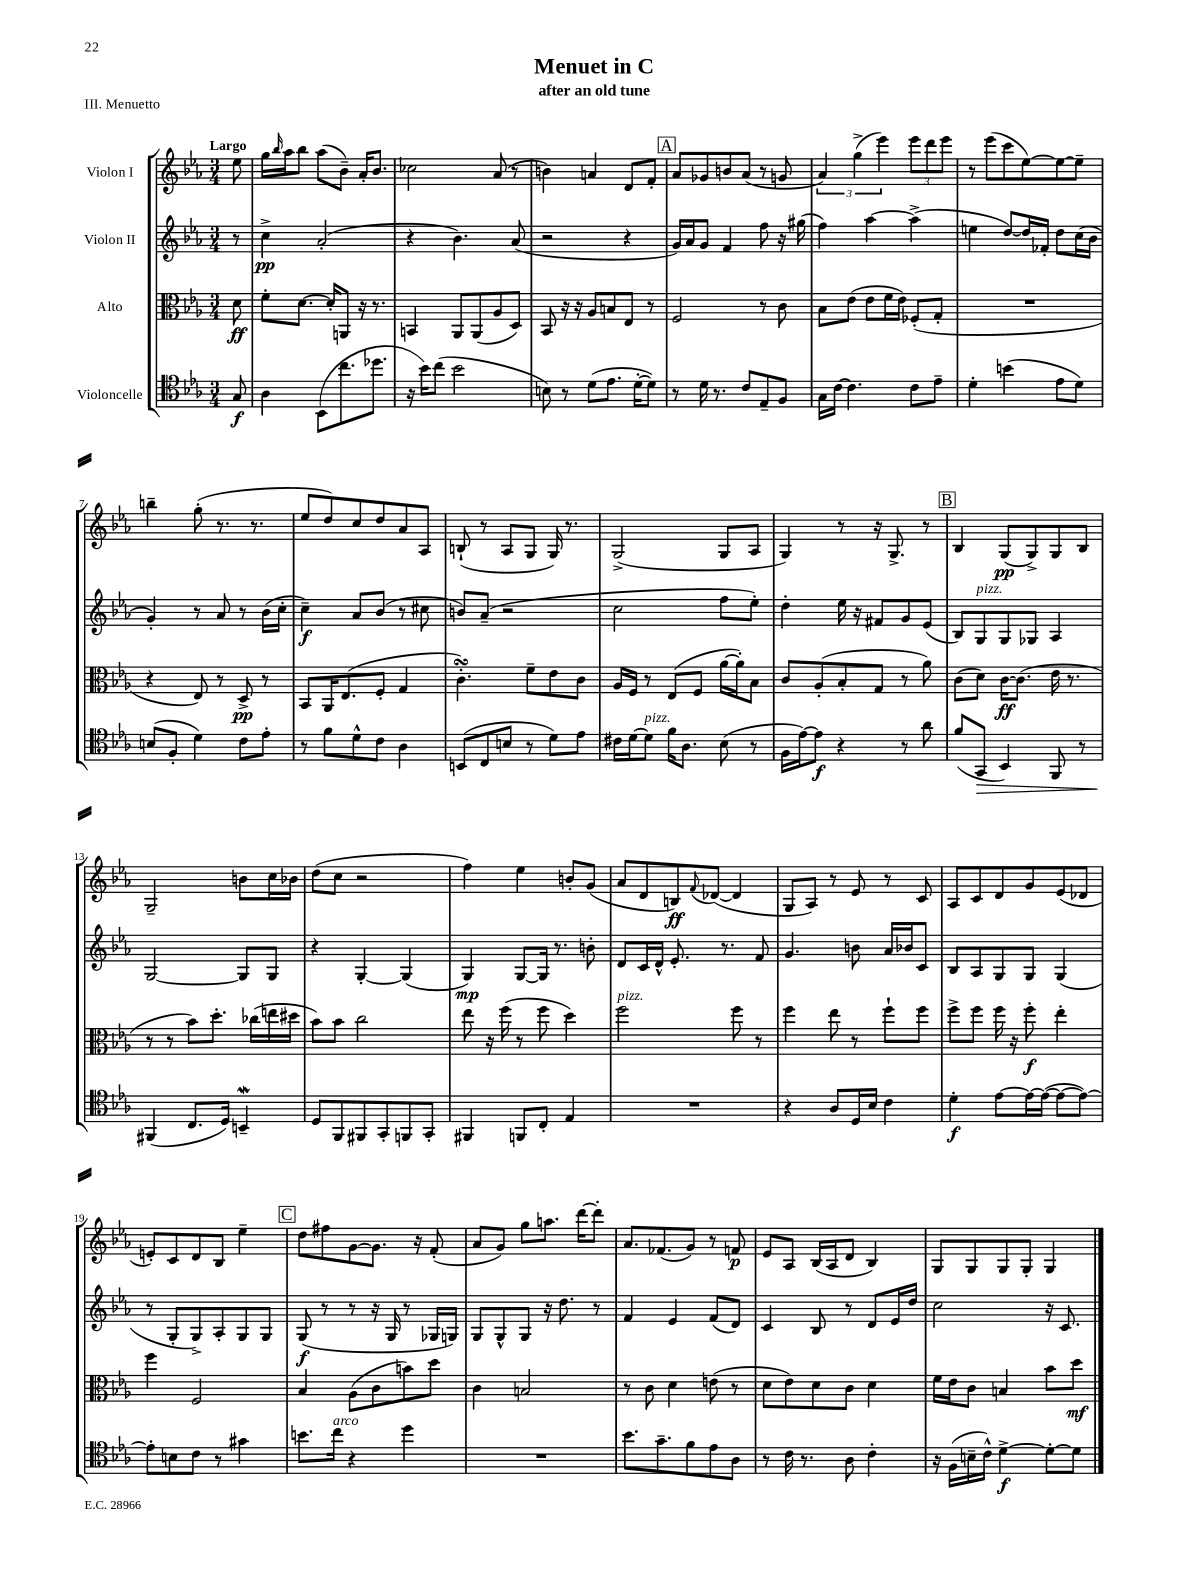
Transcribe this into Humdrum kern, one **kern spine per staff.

**kern	**dynam	**kern	**dynam	**kern	**dynam	**kern	**dynam
*part4	*part4	*part3	*part3	*part2	*part2	*part1	*part1
*staff4	*staff4	*staff3	*staff3	*staff2	*staff2	*staff1	*staff1
*I"Violoncelle	*	*I"Alto	*	*I"Violon II	*	*I"Violon I	*
*clefC4	*	*clefC3	*	*clefG2	*	*clefG2	*
*k[b-e-a-]	*	*k[b-e-a-]	*	*k[b-e-a-]	*	*k[b-e-a-]	*
*M3/4	*	*M3/4	*	*M3/4	*	*M3/4	*
=	=	=	=	=	=	=	=
!	!	!	!	!	!	!LO:TX:a:B:t=Largo	!
8G/	f	8d\	ff	8r	.	8ee-\	.
=1	=1	=1	=1	=1	=1	=1	=1
4A-\	.	8f'\L	.	4cc^\	pp	16gg\LL	.
.	.	.	.	.	.	16qqbb-/	.
.	.	.	.	.	.	16aa-\J	.
.	.	[8.d\J	.	.	.	8bb-\J	.
(8BB-\L	.	.	.	(2a-'/	.	(8aa-\L	.
.	.	16d'/KL]	.	.	.	.	.
8.cc\	.	8AAn/J	.	.	.	8b-~\J)	.
.	.	16r	.	.	.	16a-'/KL	.
8.dd-X\J	.	8.r	.	.	.	8.b-/J	.
=2	=2	=2	=2	=2	=2	=2	=2
16r	.	4BBn/	.	4r	.	2cc-X\	.
16b-\KL)	.	.	.	.	.	.	.
(8cc\J	.	.	.	.	.	.	.
2b-\	.	8AA-/L	.	4.b-\)	.	.	.
.	.	(8AA-/	.	.	.	.	.
.	.	8A-/	.	.	.	(8a-/	.
.	.	8D/J)	.	(8a-/	.	8r	.
=3	=3	=3	=3	=3	=3	=3	=3
8Bn\)	.	8BB-/	.	2r	.	4bn\)	.
8r	.	16r	.	.	.	.	.
.	.	16r	.	.	.	.	.
(8d\L	.	8A-/L	.	.	.	4an/	.
8.e-\J	.	8Bn/	.	.	.	.	.
.	.	8E-/J	.	4r	.	8d/L	.
[16d'\KL	.	.	.	.	.	.	.
8d\J])	.	8r	.	.	.	8f'/J	.
!!LO:REH:place=s1:t=A
=4	=4	=4	=4	=4	=4	=4	=4
8r	.	2F/	.	16g/LL)	.	8a-/L	.
.	.	.	.	16a-/J	.	.	.
16d\	.	.	.	8g/J	.	8g-X/	.
8.r	.	.	.	.	.	.	.
.	.	.	.	4f/	.	8bn/	.
8c/L	.	.	.	.	.	(8a-/J	.
8E-~/	.	8r	.	8ff\	.	8r	.
8F/J	.	8c\	.	16r	.	8gn/	.
.	.	.	.	(16gg#X\	.	.	.
=5	=5	=5	=5	=5	=5	=5	=5
16G\LL	.	8B-\L	.	4ff\)	.	6a-/)	.
[16c\JJ	.	.	.	.	.	.	.
4.c\]	.	(8e-\J	.	.	.	.	.
.	.	.	.	.	.	(6gg^\	.
.	.	8e-\L	.	[4aa-\	.	.	.
.	.	.	.	.	.	6eee-\)	.
.	.	16f\L	.	.	.	.	.
.	.	16e-\JJ)	.	.	.	.	.
8c\L	.	(8F-X'/L	.	(4aa-^\]	.	12eee-\L	.
.	.	.	.	.	.	12ddd\	.
8e-~\J	.	8G'/J	.	.	.	.	.
.	.	.	.	.	.	12eee-\J	.
=6	=6	=6	=6	=6	=6	=6	=6
4d'\	.	2.r	.	4een\	.	8r	.
.	.	.	.	.	.	(8eee-\L	.
(4bn\	.	.	.	[8dd/L)	.	8ccc\	.
.	.	.	.	16dd/L]	.	[8ee-\)	.
.	.	.	.	16f-X'/JJ	.	.	.
8e-\L	.	.	.	8dd\L	.	8ee-\_	.
8d\J)	.	.	.	(16cc\L	.	8ee-~\J]	.
.	.	.	.	16b-\JJ	.	.	.
!!LO:LB:g=z
=7	=7	=7	=7	=7	=7	=7	=7
(8Bn/L	.	4r	.	4g'/)	.	4bbn~\	.
8F'/J	.	.	.	.	.	.	.
4d\)	.	8E-/)	.	8r	.	(8gg'\	.
.	.	8r	.	8a-/	.	8.r	.
8c\L	.	8D^/	pp	8r	.	.	.
.	.	.	.	.	.	8.r	.
8e-'\J	.	8r	.	(16b-\LL	.	.	.
.	.	.	.	16cc'\JJ	.	.	.
=8	=8	=8	=8	=8	=8	=8	=8
8r	.	8BB-/L	.	4cc~\)	f	8ee-/L	.
8f\L	.	16AA-/K	.	.	.	8dd/)	.
.	.	(8.E-/	.	.	.	.	.
8d^^\	.	.	.	8a-/L	.	8cc/	.
8c\J	.	8F'/J	.	(8b-/J	.	8dd/	.
4A-\	.	4G/	.	8r	.	8a-/	.
.	.	.	.	8cc#X\	.	8A-/J	.
=9	=9	=9	=9	=9	=9	=9	=9
(8BBn/L	.	4.csSSS'\)	.	8bn/L)	.	(8Bn`/	.
8C/	.	.	.	(8a-~/J	.	8r	.
8Bn/J	.	.	.	2r	.	8A-/L	.
8r	.	8f~\L	.	.	.	8G/J	.
8d\L)	.	8e-\	.	.	.	16G/)	.
.	.	.	.	.	.	8.r	.
8e-\J	.	8c\J	.	.	.	.	.
=10	=10	=10	=10	=10	=10	=10	=10
16c#X\LL	.	16A-/LL	.	2cc\	.	(2G^/	.
[16d\J	.	16F/JJ	.	.	.	.	.
!LO:TX:a:i:t=pizz.	!	!	!	!	!	!	!
8d\J]	.	8r	.	.	.	.	.
16f\KL	.	(8E-/L	.	.	.	.	.
8.A-\J	.	.	.	.	.	.	.
.	.	8F/J	.	.	.	.	.
(8B-\	.	[16a-\LL	.	8ff\L	.	8G/L	.
.	.	16a-'\J])	.	.	.	.	.
8r	.	8B-\J	.	8ee-'\J)	.	8A-/J	.
=11	=11	=11	=11	=11	=11	=11	=11
16F\LL	.	8c/L	.	4dd'\	.	4G/)	.
[16e-\J)	.	.	.	.	.	.	.
8e-\J]	f	(8A-'/	.	.	.	.	.
4r	.	8B-'/	.	16ee-\	.	8r	.
.	.	.	.	16r	.	.	.
.	.	8G/J	.	8f#X/L	.	16r	.
.	.	.	.	.	.	8.G^/	.
8r	.	8r	.	8g/	.	.	.
8a-\	.	8a-\)	.	(8e-/J	.	8r	.
!!LO:REH:place=s1:t=B
=12	=12	=12	=12	=12	=12	=12	=12
(8f/L	.	(8c\L	.	8B-/L)	.	4B-/	.
!	!	!	!	!LO:TX:a:i:t=pizz.	!	!	!
!	!LO:HP:b	!	!	!	!	!	!
8GG/J	>	8d\J)	.	8G/	.	.	.
4BB-/)	.	[16c\KL	ff	8G/	.	(8G/L	pp
.	.	(8.c\J]	.	.	.	.	.
.	.	.	.	8G-X/J	.	8G^/)	.
8FF/	.	16e-\	.	4A-/	.	8G/	.
.	.	8.r	.	.	.	.	.
8r	.	.	.	.	.	8B-/J	.
!!LO:LB:g=z
=13	=13	=13	=13	=13	=13	=13	=13
(4FF#X/	.	8r	.	[2G/	.	2G~/	.
.	.	8r	.	.	.	.	.
8.C/L	]	8b-\L)	.	.	.	.	.
.	.	8.dd'\J	.	.	.	.	.
16D/Jk)	.	.	.	.	.	.	.
4BBnW~/	.	.	.	8G/L]	.	8bn\L	.
.	.	(16cc-X\LL	.	.	.	.	.
.	.	16een\	.	8G/J	.	16cc\L	.
.	.	16dd#X\JJ	.	.	.	16b-X\JJ	.
=14	=14	=14	=14	=14	=14	=14	=14
8D/L	.	8b-\L)	.	4r	.	(8dd\L	.
8FF/	.	8b-\J	.	.	.	8cc\J	.
8FF#X/	.	2cc\	.	[4G'/	.	2r	.
8GG'/	.	.	.	.	.	.	.
8FFn/	.	.	.	(4G/]	.	.	.
8GG'/J	.	.	.	.	.	.	.
=15	=15	=15	=15	=15	=15	=15	=15
4FF#X/	.	8ee-\	.	4G/)	mp	4ff\)	.
.	.	16r	.	.	.	.	.
.	.	(16ff\	.	.	.	.	.
8FFn/L	.	8r	.	[8G/L	.	4ee-\	.
8C'/J	.	8ff\	.	16G/Jk]	.	.	.
.	.	.	.	8.r	.	.	.
4E-/	.	4dd\)	.	.	.	8bn'/L	.
.	.	.	.	8bn'\	.	(8g/J	.
=16	=16	=16	=16	=16	=16	=16	=16
!	!	!LO:TX:a:i:t=pizz.	!	!	!	!	!
2.r	.	2ff\	.	8d/L	.	8a-/L	.
.	.	.	.	16c/L	.	8d/	.
.	.	.	.	16d^^/JJ	.	.	.
.	.	.	.	8.e-'/	.	8Bn/)	ff
.	.	.	.	.	.	8qqf/	.
.	.	.	.	.	.	([8d-X/J	.
.	.	.	.	8.r	.	.	.
.	.	8ff\	.	.	.	4d-/]	.
.	.	8r	.	8f/	.	.	.
=17	=17	=17	=17	=17	=17	=17	=17
4r	.	4ff\	.	4.g/	.	8G/L	.
.	.	.	.	.	.	8A-/J)	.
8A-/L	.	8ee-\	.	.	.	8r	.
16D/L	.	8r	.	8bn\	.	8e-/	.
16B-/JJ	.	.	.	.	.	.	.
4c\	.	8ff`\L	.	16a-/LL	.	8r	.
.	.	.	.	16b-X/J	.	.	.
.	.	8ff\J	.	8c/J	.	8c/	.
=18	=18	=18	=18	=18	=18	=18	=18
4d'\	f	8ff^\L	.	8B-/L	.	8A-/L	.
.	.	8ff\J	.	8A-/	.	8c/	.
[8e-\L	.	16ff\	.	8G/	.	8d/	.
.	.	16r	.	.	.	.	.
16e-\L_	.	8ff'\	f	8G/J	.	8g/	.
(16e-\JJ_	.	.	.	.	.	.	.
8e-\L_	.	4ee-'\	.	(4G/	.	(8e-/	.
8e-\J_)	.	.	.	.	.	8d-X/J	.
!!LO:LB:g=z
=19	=19	=19	=19	=19	=19	=19	=19
8e-'\L]	.	4ff\	.	8r	.	8en'/L)	.
8Bn\	.	.	.	8G'/L	.	8c/	.
8c\J	.	2F/	.	8G^/)	.	8d/	.
8r	.	.	.	8A-'/	.	8B-/J	.
4g#X\	.	.	.	8G/	.	4ee-~\	.
.	.	.	.	8G/J	.	.	.
!!LO:REH:place=s1:t=C
=20	=20	=20	=20	=20	=20	=20	=20
8.bn\L	.	4B-/	.	(8G/	f	8dd\L	.
.	.	.	.	8r	.	8ff#X\	.
!LO:TX:a:i:t=arco	!	!	!	!	!	!	!
16cc\Jk	.	.	.	.	.	.	.
4r	.	(8A-\L	.	8r	.	[8g\	.
.	.	8c\	.	16r	.	8.g\J]	.
.	.	.	.	16G/	.	.	.
4dd\	.	8bn\)	.	8r	.	.	.
.	.	.	.	.	.	16r	.
.	.	8dd\J	.	16G-X/LL	.	(8f'/	.
.	.	.	.	16Gn/JJ)	.	.	.
=21	=21	=21	=21	=21	=21	=21	=21
2.r	.	4c\	.	8G/L	.	8a-/L	.
.	.	.	.	8G^^/	.	8g/J)	.
.	.	2Bn/	.	8G/J	.	8gg\L	.
.	.	.	.	16r	.	8.aan\J	.
.	.	.	.	8.dd\	.	.	.
.	.	.	.	.	.	[16ddd\KL	.
.	.	.	.	8r	.	8ddd'\J]	.
=22	=22	=22	=22	=22	=22	=22	=22
8.b-\L	.	8r	.	4f/	.	8.a-/L	.
.	.	8c\	.	.	.	.	.
8.g~\	.	.	.	.	.	(8.f-X/	.
.	.	4d\	.	4e-/	.	.	.
8f\	.	.	.	.	.	8g/J)	.
8e-\	.	(8en\	.	(8f/L	.	8r	.
8A-\J	.	8r	.	8d/J)	.	8fn/	p
=23	=23	=23	=23	=23	=23	=23	=23
8r	.	8d\L	.	4c/	.	8e-/L	.
16c\	.	8e-\)	.	.	.	8A-/J	.
8.r	.	.	.	.	.	.	.
.	.	8d\	.	8B-/	.	(16B-/LL	.
.	.	.	.	.	.	16A-/J	.
8A-\	.	8c\J	.	8r	.	8d/J	.
4c'\	.	4d\	.	8d/L	.	4B-/)	.
.	.	.	.	16e-/L	.	.	.
.	.	.	.	16dd/JJ	.	.	.
=24	=24	=24	=24	=24	=24	=24	=24
16r	.	16f\LL	.	2cc\	.	8G/L	.
(16F\LL	.	16e-\J	.	.	.	.	.
16Bn~\	.	8c\J	.	.	.	8G/	.
16c^^\JJ)	.	.	.	.	.	.	.
[4d^\	f	4Bn/	.	.	.	8G/	.
.	.	.	.	.	.	8G'/J	.
8d'\L_	.	8b-\L	.	16r	.	4G/	.
.	.	.	.	8.c/	.	.	.
8d\J]	.	8dd\J	mf	.	.	.	.
==	==	==	==	==	==	==	==
*-	*-	*-	*-	*-	*-	*-	*-
